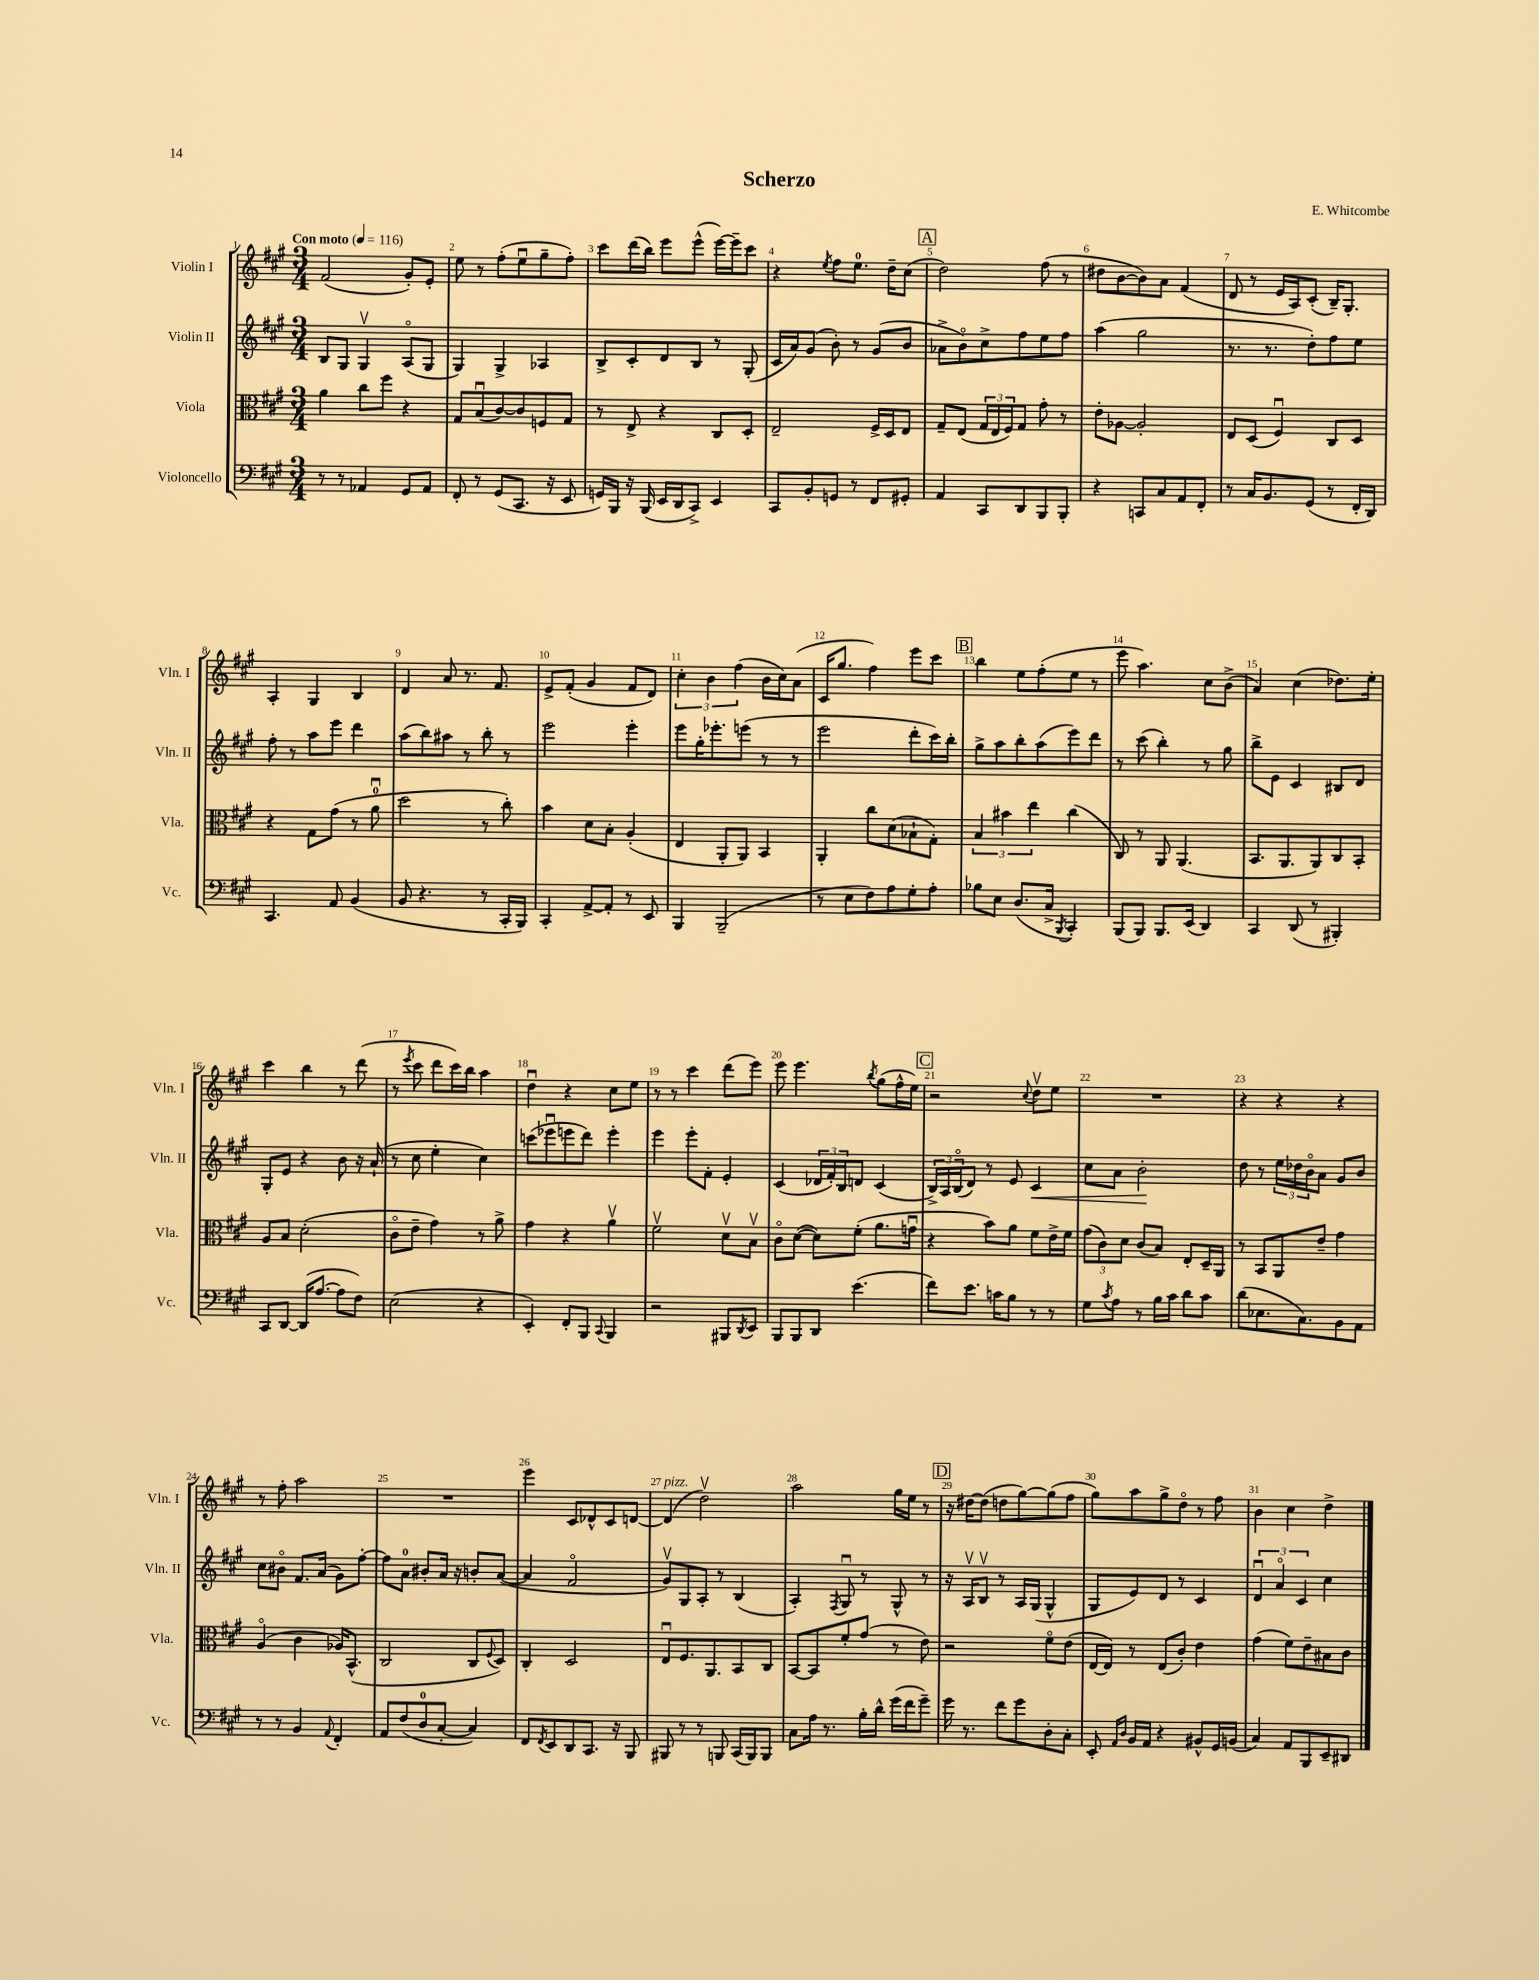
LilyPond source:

\header { title = "Scherzo" composer = "E. Whitcombe" }
<<
\new StaffGroup <<
\new Staff = "s0" \with { instrumentName = "Violin I" shortInstrumentName = "Vln. I" } {
    \clef treble \key a \major \numericTimeSignature \time 3/4 \tempo "Con moto" 4 = 116
    fis'2( gis'8-.) e'8-. |
    e''8 r8 fis''8-.( e''8\downbow gis''8-- fis''8-.) |
    cis'''8 d'''16( b''16) e'''8 e'''8-^( e'''16~) e'''16-- cis'''8 |
    r4 \acciaccatura { e''8 } fis''8 e''8.-0 d''16-- cis''8( |
    \mark \markup { \box "A" } d''2) fis''8( r8 |
    dis''8 b'8~ b'8) a'8 fis'4( |
    d'8 r8 e'16 a16) cis'8-.( b16--) gis8.-. |
    a4-. gis4 b4 |
    d'4 a'8 r8. fis'8. |
    e'8-> fis'8-.( gis'4 fis'8 d'8) |
    \tuplet 3/2 { cis''4-. b'4 fis''4( } b'16 cis''16) a'8( |
    cis'16 gis''8. fis''4) e'''8 cis'''8 |
    \mark \markup { \box "B" } b''4 e''8 fis''8-.( e''8 r8 |
    e'''8 a''4.) cis''8 b'8->( |
    a'4) cis''4( des''8.) e''16-. |
    cis'''4 b''4 r8 d'''8( |
    r8 \acciaccatura { e'''8 } cis'''8 d'''8 cis'''16) b''16 a''4 |
    d''4\downbow r4 cis''8 e''8 |
    r8 r8 cis'''4 d'''8( e'''8) |
    e'''8 e'''4. \acciaccatura { b''8 } gis''8( fis''16-^ e''16) |
    \mark \markup { \box "C" } r2 \appoggiatura { cis''8 } d''8\upbow e''8 |
    R2. |
    r4 r4 r4 |
    r8 fis''8-. a''2 |
    R2. |
    e'''4 cis'8 des'8-^ cis'8 d'8~ |
    d'4^\markup { \italic "pizz." }( d''2\upbow) |
    a''2 gis''16 e''16 r8 |
    \mark \markup { \box "D" } r16 dis''16~ dis''8( d''8 gis''8~) gis''8( fis''8 |
    gis''8) a''8 gis''8-> d''8\flageolet r8 fis''8 |
    b'4 cis''4 d''4-> \bar "|." |
}
\new Staff = "s1" \with { instrumentName = "Violin II" shortInstrumentName = "Vln. II" } {
    \clef treble \key a \major \numericTimeSignature \time 3/4
    b8 gis8 gis4\upbow a8\flageolet( gis8 |
    gis4) gis4-> aes4 |
    b8-> cis'8-. d'8 b8 r8 gis8-.( |
    cis'16 a'16) gis'8( b'8-.) r8 gis'8( b'8 |
    \mark \markup { \box "A" } aes'8-> b'8\flageolet) cis''8-> fis''8 e''8 fis''8 |
    a''4( gis''2 |
    r8. r8. d''8-.) fis''8 e''8 |
    fis''8-. r8 a''8 e'''8 d'''4 |
    a''8( b''8) ais''8 r8 b''8-. r8 |
    e'''2 e'''4-. |
    e'''8 gis''16-. ees'''8.-. e'''8( r8 r8 |
    e'''2 d'''8-. cis'''16) b''16-. |
    \mark \markup { \box "B" } gis''8-> a''8 b''8-. a''8( e'''8) d'''8 |
    r8 cis'''8( b''4-.) r8 gis''8 |
    b''8-> e'8 cis'4 bis8 d'8 |
    gis8-. e'8 r4 b'8 r16 a'16-!( |
    r8 cis''8 e''4-. cis''4) |
    c'''8( ees'''8\downbow e'''8 d'''8) e'''4-. |
    e'''4 e'''8-. fis'8-. e'4-. |
    cis'4( \tuplet 3/2 { des'16 fis'16-.) b16 } d'8 cis'4( |
    \mark \markup { \box "C" } \tuplet 3/2 { b16->) a16 b16\flageolet( } d'8) r8 e'8 cis'4\< |
    cis''8 a'8 b'2-.\! |
    d''8 r8 \tuplet 3/2 { e''16 des''16 b'16\flageolet } a'8 gis'8 b'8 |
    cis''8 bis'8\flageolet fis'8. a'16( gis'8) fis''8~-. |
    fis''8 a'8-0 bis'8-. a'16 r16 b'8-. a'8~( |
    a'4 fis'2\flageolet |
    gis'8\upbow) gis8 a8-. r8 b4( |
    a4-.) \acciaccatura { fis8 } gis8\downbow r8 gis8-^ r8 |
    \mark \markup { \box "D" } r16 a16\upbow b8\upbow r8 a16 gis16( gis4-^ |
    gis8 e'8) d'8 r8 cis'4 |
    \tuplet 3/2 { d'4\downbow a'4\flageolet cis'4 } cis''4 \bar "|." |
}
\new Staff = "s2" \with { instrumentName = "Viola" shortInstrumentName = "Vla." } {
    \clef alto \key a \major \numericTimeSignature \time 3/4
    a'4 cis''8 fis''8 r4 |
    gis8 b8\downbow( cis'8~) cis'8 f8 gis8 |
    r8 e8-> r4 cis8 d8-. |
    e2-- fis16-> d16 e8 |
    \mark \markup { \box "A" } gis8-- e8( \tuplet 3/2 { gis16 e16 fis16) } gis8 gis'8-. r8 |
    e'8-. aes8~ aes2-. |
    e8 d8( fis4\downbow) cis8 d8 |
    r4 gis8 gis'8( r8 a'8-0\downbow |
    d''2 r8 cis''8-.) |
    b'4 d'8 b8-. a4-.( |
    e4 a,8-. a,8) b,4 |
    a,4-. cis''8 d'8( bes8-! gis8-.) |
    \mark \markup { \box "B" } \tuplet 3/2 { b4 bis'4 e''4 } cis''4( |
    cis8) r8 a,8 a,4.( |
    b,8. a,8. a,8) cis8 b,8-. |
    a8 b8 d'2-.( |
    cis'8\flageolet e'8-- gis'4) r8 a'8-> |
    gis'4 r4 a'4\upbow |
    fis'2\upbow d'8\upbow b8\upbow |
    cis'8\flageolet d'8~( d'8) fis'8-.( a'8. g'16\downbow |
    \mark \markup { \box "C" } r4 b'8) a'8 fis'8 e'16-> fis'16 |
    \tuplet 3/2 { gis'8( cis'8) d'8 } cis'8( b8) e8-. d16-- a,16 |
    r8 b,8 a,8 e'8-- gis'4 |
    a4\flageolet( cis'4 aes16) b,8.-^( |
    cis2 cis8 \appoggiatura { fis8 } d8) |
    cis4-. d2 |
    e8\downbow fis8. a,8. b,8 cis8 |
    b,8~ b,8 fis'8-. gis'8( r8 e'8) |
    \mark \markup { \box "D" } r2 fis'8\flageolet e'8( |
    e16~ e16) r8 e8( cis'8-.) e'4 |
    gis'4( fis'8) e'8-- bis8 cis'8 \bar "|." |
}
\new Staff = "s3" \with { instrumentName = "Violoncello" shortInstrumentName = "Vc." } {
    \clef bass \key a \major \numericTimeSignature \time 3/4
    r8 r8 aes,4 gis,8 aes,8 |
    fis,8-. r8 gis,8( cis,8. r16 e,8 |
    g,16) b,,16 r16 b,,16( e,16 d,16 cis,8->) e,4 |
    cis,8 b,8-. g,8 r8 fis,8 gis,8-. |
    \mark \markup { \box "A" } a,4 cis,8 d,8 b,,8 b,,8-. |
    r4 c,8 cis8 a,8 fis,8-. |
    r8 cis16 b,8. gis,8( r8 fis,16-. d,16) |
    cis,4. a,8 b,4( |
    b,8 r4. r8 cis,16-. b,,16) |
    cis,4-. a,8~-> a,8-. r8 e,8 |
    b,,4 b,,2--( |
    r8 e8 fis8) a8 gis8-. a8-. |
    \mark \markup { \box "B" } bes8 e8 d8.( cis16-> \acciaccatura { b,,8 } cis,4-.) |
    b,,8( b,,8) b,,8. e,16( d,4) |
    cis,4 d,8( r8 bis,,4-.) |
    cis,8 d,8~ d,16( a8.~ a8 fis8) |
    e2( r4 |
    e,4-.) fis,8-. b,,8 \appoggiatura { cis,8 } b,,4 |
    r2 bis,,8 \acciaccatura { d,8 } e,8 |
    b,,8 b,,8 d,8 e'4.( |
    \mark \markup { \box "C" } fis'8) e'8. c'16 b8 r8 r8 |
    gis8 \acciaccatura { cis'8 } a8 r8 b16 cis'16 d'8 cis'8 |
    d'8( ees8. cis8.) b,8 a,8 |
    r8 r8 b,4 \appoggiatura { a,8 } fis,4-. |
    a,8 fis8( d8-0 cis8~-. cis4) |
    fis,8 \acciaccatura { fis,8 } e,8 d,8 cis,8. r16 b,,8 |
    bis,,8 r8 r8 b,,8 cis,16( b,,16) b,,8 |
    cis8 a16 r8. b16-. d'16-^ gis'16( fis'16 gis'8--) |
    \mark \markup { \box "D" } gis'16 r8. fis'8 gis'8 d8-. cis8-. |
    e,8-. \grace { a,16 d16 } b,16 a,16 r4 bis,8-^ gis,16 b,16( |
    cis4) a,8 b,,8 e,8-- dis,8 \bar "|." |
}
>>
>>
\layout { \context { \Score \override BarNumber.break-visibility = ##(#f #t #t) barNumberVisibility = #all-bar-numbers-visible } }
